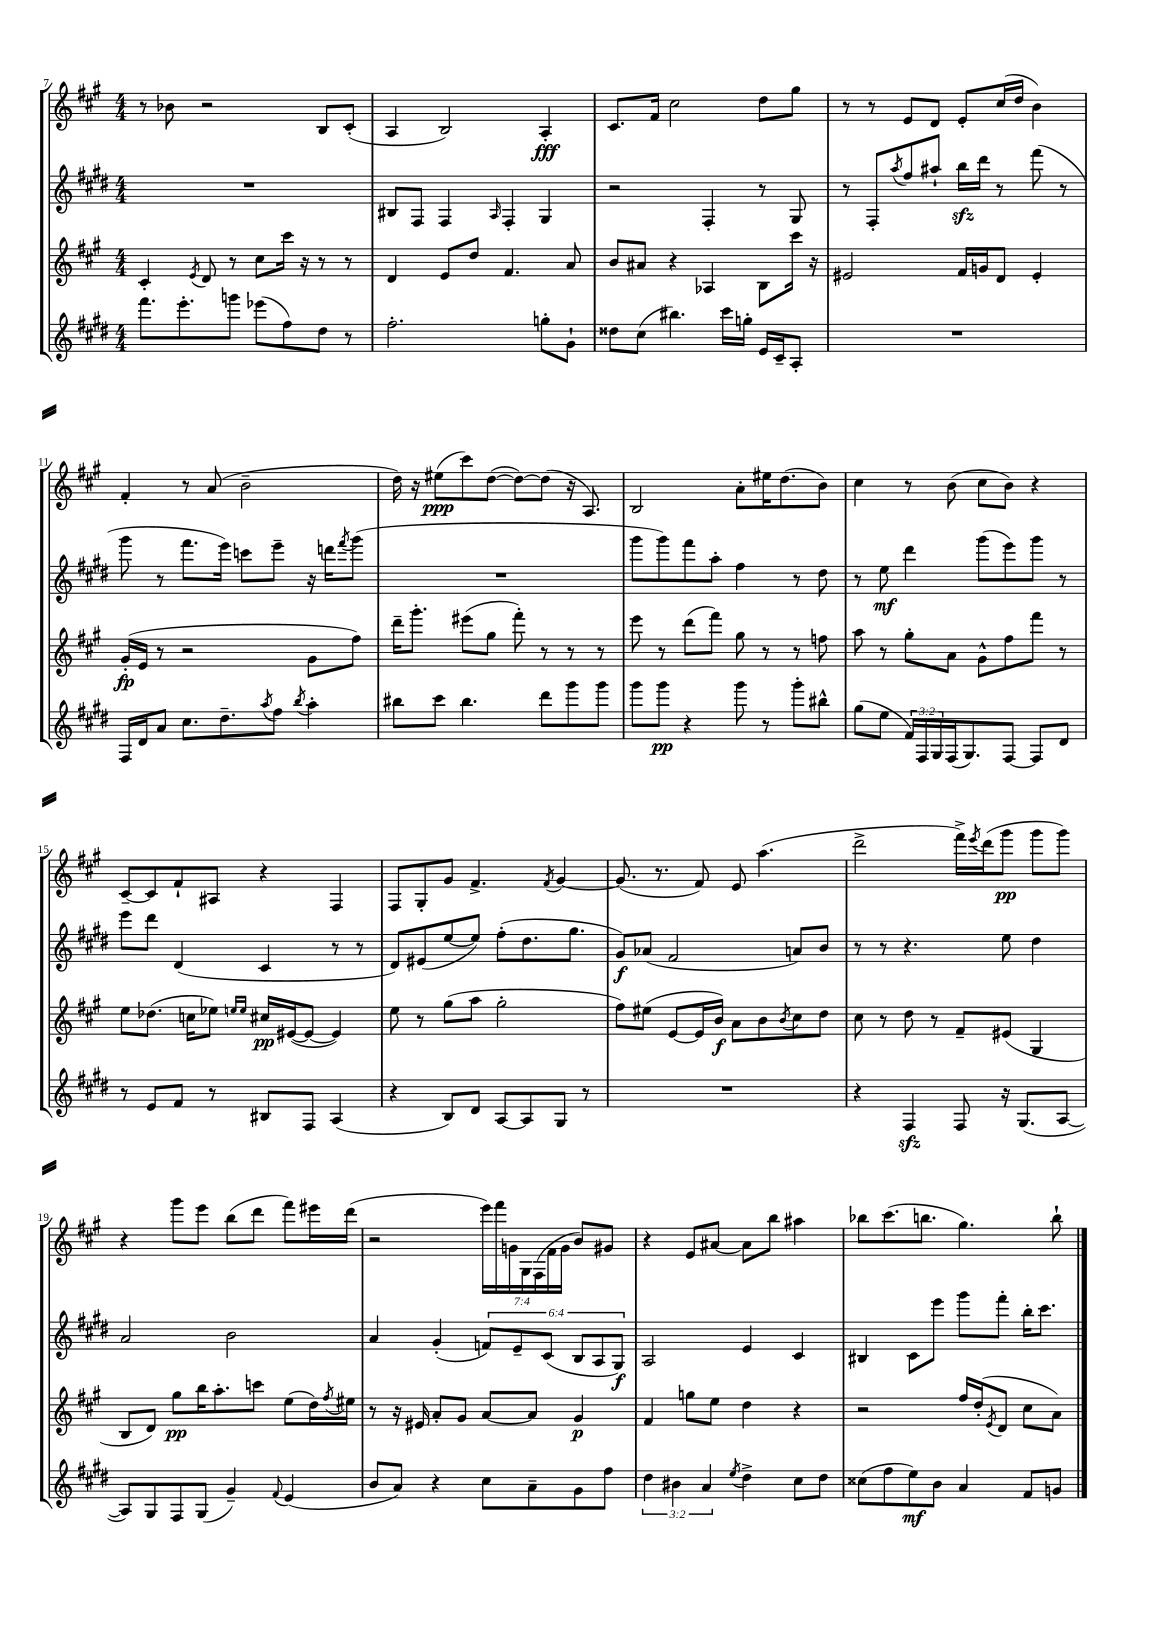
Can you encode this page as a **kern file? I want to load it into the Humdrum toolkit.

**kern	**kern	**kern	**kern
*staff4	*staff3	*staff2	*staff1
*clefG2	*clefG2	*clefG2	*clefG2
*k[f#c#g#d#]	*k[f#c#g#]	*k[f#c#g#d#]	*k[f#c#g#]
*M4/4	*M4/4	*M4/4	*M4/4
8.fff#	4c#'	1r	8r
.	.	.	8b-
8.eee'	.	.	.
.	8qe	.	.
.	8d	.	2r
8ggg	8r	.	.
(8eee-	8cc#	.	.
8ff#)	16ccc#	.	.
.	16r	.	.
8dd#	8r	.	8B
8r	8r	.	(8c#'
=	=	=	=
2.ff#'	4d	8B#	4A
.	.	8F#	.
.	8e	4F#	2B)
.	8dd	.	.
.	.	16qqA	.
.	4.f#	4F#'	.
8gg'	.	4G#	4A'
8g#`	8a	.	.
=	=	=	=
8dd##	8b	2r	8.c#
(8cc#	8a#	.	.
.	.	.	16f#
4.bb#)	4r	.	2cc#
.	4A-	4F#'	.
16ccc#	.	.	.
16gg'	.	.	.
16e	8B	8r	8dd
16c#~	.	.	.
8A'	16ccc#	8G#	8gg#
.	16r	.	.
=	=	=	=
1r	2e#	8r	8r
.	.	8F#'	8r
.	.	8qaa	.
.	.	8ff#	8e
.	.	8aa#`	8d
.	16f#	16bb	8e'
.	16g	16ddd#	.
.	8d	8r	(16cc#
.	.	.	16dd
.	4e#'	(8fff#	4b)
.	.	8r	.
=	=	=	=
16F#	(16g#'	8ggg#	4f#'
16d#	16e	.	.
8a	8r	8r	.
8.cc#	2r	8.fff#	8r
.	.	.	(8a
8.dd#~	.	16eee)	.
.	.	8ccc	2b~
8qaa	.	.	.
8ff#	.	8eee~	.
8qbb	.	.	.
4aa'	8g#	16r	.
.	.	16ddd	.
.	.	8qfff#	.
.	8ff#)	(8ggg#	.
=	=	=	=
8bb#	16ddd~	1r	16dd)
.	8.ggg#'	.	16r
8ccc#	.	.	(8ee#
4.bb#	(8eee#	.	8ccc#)
.	8gg#	.	([8dd
.	8fff#')	.	8dd_)
8ddd#	8r	.	(8dd]
8ggg#	8r	.	16r
.	.	.	8.A)
8ggg#	8r	.	.
=	=	=	=
8ggg#	8eee	8ggg#	2B
8ggg#	8r	8ggg#)	.
4r	(8ddd	8fff#	.
.	8fff#)	8aa'	.
8ggg#	8gg#	4ff#	8a'
8r	8r	.	16ee#
.	.	.	(8.dd
8ggg#'	8r	8r	.
8bb#^^	8ff	8dd#	8b)
=	=	=	=
(8gg#	8aa	8r	4cc#
8ee	8r	8ee	.
24f#)	8gg#'	4ddd#	8r
24F#	.	.	.
24G#	.	.	.
(16F#	8a	.	(8b
8.G#)	.	.	.
.	8g#^^	(8ggg#	8cc#
[8F#	8ff#	8eee)	8b)
8F#]	8fff#	8ggg#	4r
8d#	8r	8r	.
=	=	=	=
8r	8ee	8eee	[8c#~
8e	(8.dd-	8ddd#	8c#]
8f#	.	(4d#	8f#`
.	16cc	.	.
8r	8ee-)	.	8A#
.	16qqee	.	.
.	16qqee	.	.
8B#	16cc#	4c#	4r
.	([16e#	.	.
8F#	8e#_	.	.
(4A	4e#])	8r	4F#
.	.	8r	.
=	=	=	=
4r	8ee	8d#)	8F#
.	8r	(8e#	8G#'
8B)	(8gg#	[8ee	8g#
8d#	8aa	8ee])	4.f#^
[8A	2gg#'	(8ff#'	.
8A]	.	8.dd#	.
.	.	.	8qf#
8G#	.	.	[4g#
.	.	8.gg#	.
8r	.	.	.
=	=	=	=
1r	8ff#)	8g#)	(8.g#]
.	(8ee#	(8a-	.
.	.	.	8.r
.	[8e	2f#	.
.	16e]	.	8f#)
.	16b)	.	.
.	8a	.	8e
.	8b	.	(4.aa
.	8qb	.	.
.	8cc#	8a)	.
.	8dd	8b	.
=	=	=	=
4r	8cc#	8r	2ddd^
.	8r	8r	.
4F#	8dd	4.r	.
.	8r	.	.
8F#	8f#~	.	16fff#^)
.	.	.	8qeee
.	.	.	(16ddd
16r	(8e#	8ee	8ggg#
(8.G#	.	.	.
.	4G#	4dd#	8ggg#
[8A	.	.	8ggg#)
=	=	=	=
8A])	8B	2a	4r
8G#	8d)	.	.
8F#	8gg#	.	8ggg#
(8G#	16bb	.	8eee
.	8.aa'	.	.
4g#~)	.	2b	(8bb
.	8ccc	.	8ddd
8qqf#	.	.	.
(4e	(8ee	.	8fff#)
.	16dd)	.	16eee#
.	8qff#	.	.
.	16ee#	.	(16ddd
=	=	=	=
8b	8r	4a	2r
8a)	16r	.	.
.	16e#	.	.
4r	8a'	(4g#'	.
.	8g#	.	.
8cc#	[8a	12f)	28eee)
.	.	.	28fff#
.	.	.	28g
.	.	12e~	.
.	.	.	28G#
8a~	8a]	.	.
.	.	.	(28F#
.	.	(12c#	.
.	.	.	28f#
.	.	.	28g
8g#	4g#	12B	8b)
.	.	12A	.
8ff#	.	.	8g#
.	.	12G#)	.
=	=	=	=
6dd#	4f#	2A	4r
6b#	.	.	.
.	8gg	.	8e
6a	.	.	.
.	8ee	.	[8a#
8qee	.	.	.
4dd#^	4dd	4e	8a#]
.	.	.	8bb
8cc#	4r	4c#	4aa#
8dd#	.	.	.
=	=	=	=
(8cc##	2r	4B#	8bb-
8ff#	.	.	(8.ccc#
8ee)	.	8c#	.
.	.	.	8.bb
8b	.	8eee	.
4a	16ff#	8ggg#	4.gg#)
.	(16dd'	.	.
.	8qe	.	.
.	8d	8fff#'	.
8f#	8cc#	16bb'	.
.	.	8.ccc#	.
8g	8a)	.	8bb`
==	==	==	==
*-	*-	*-	*-
